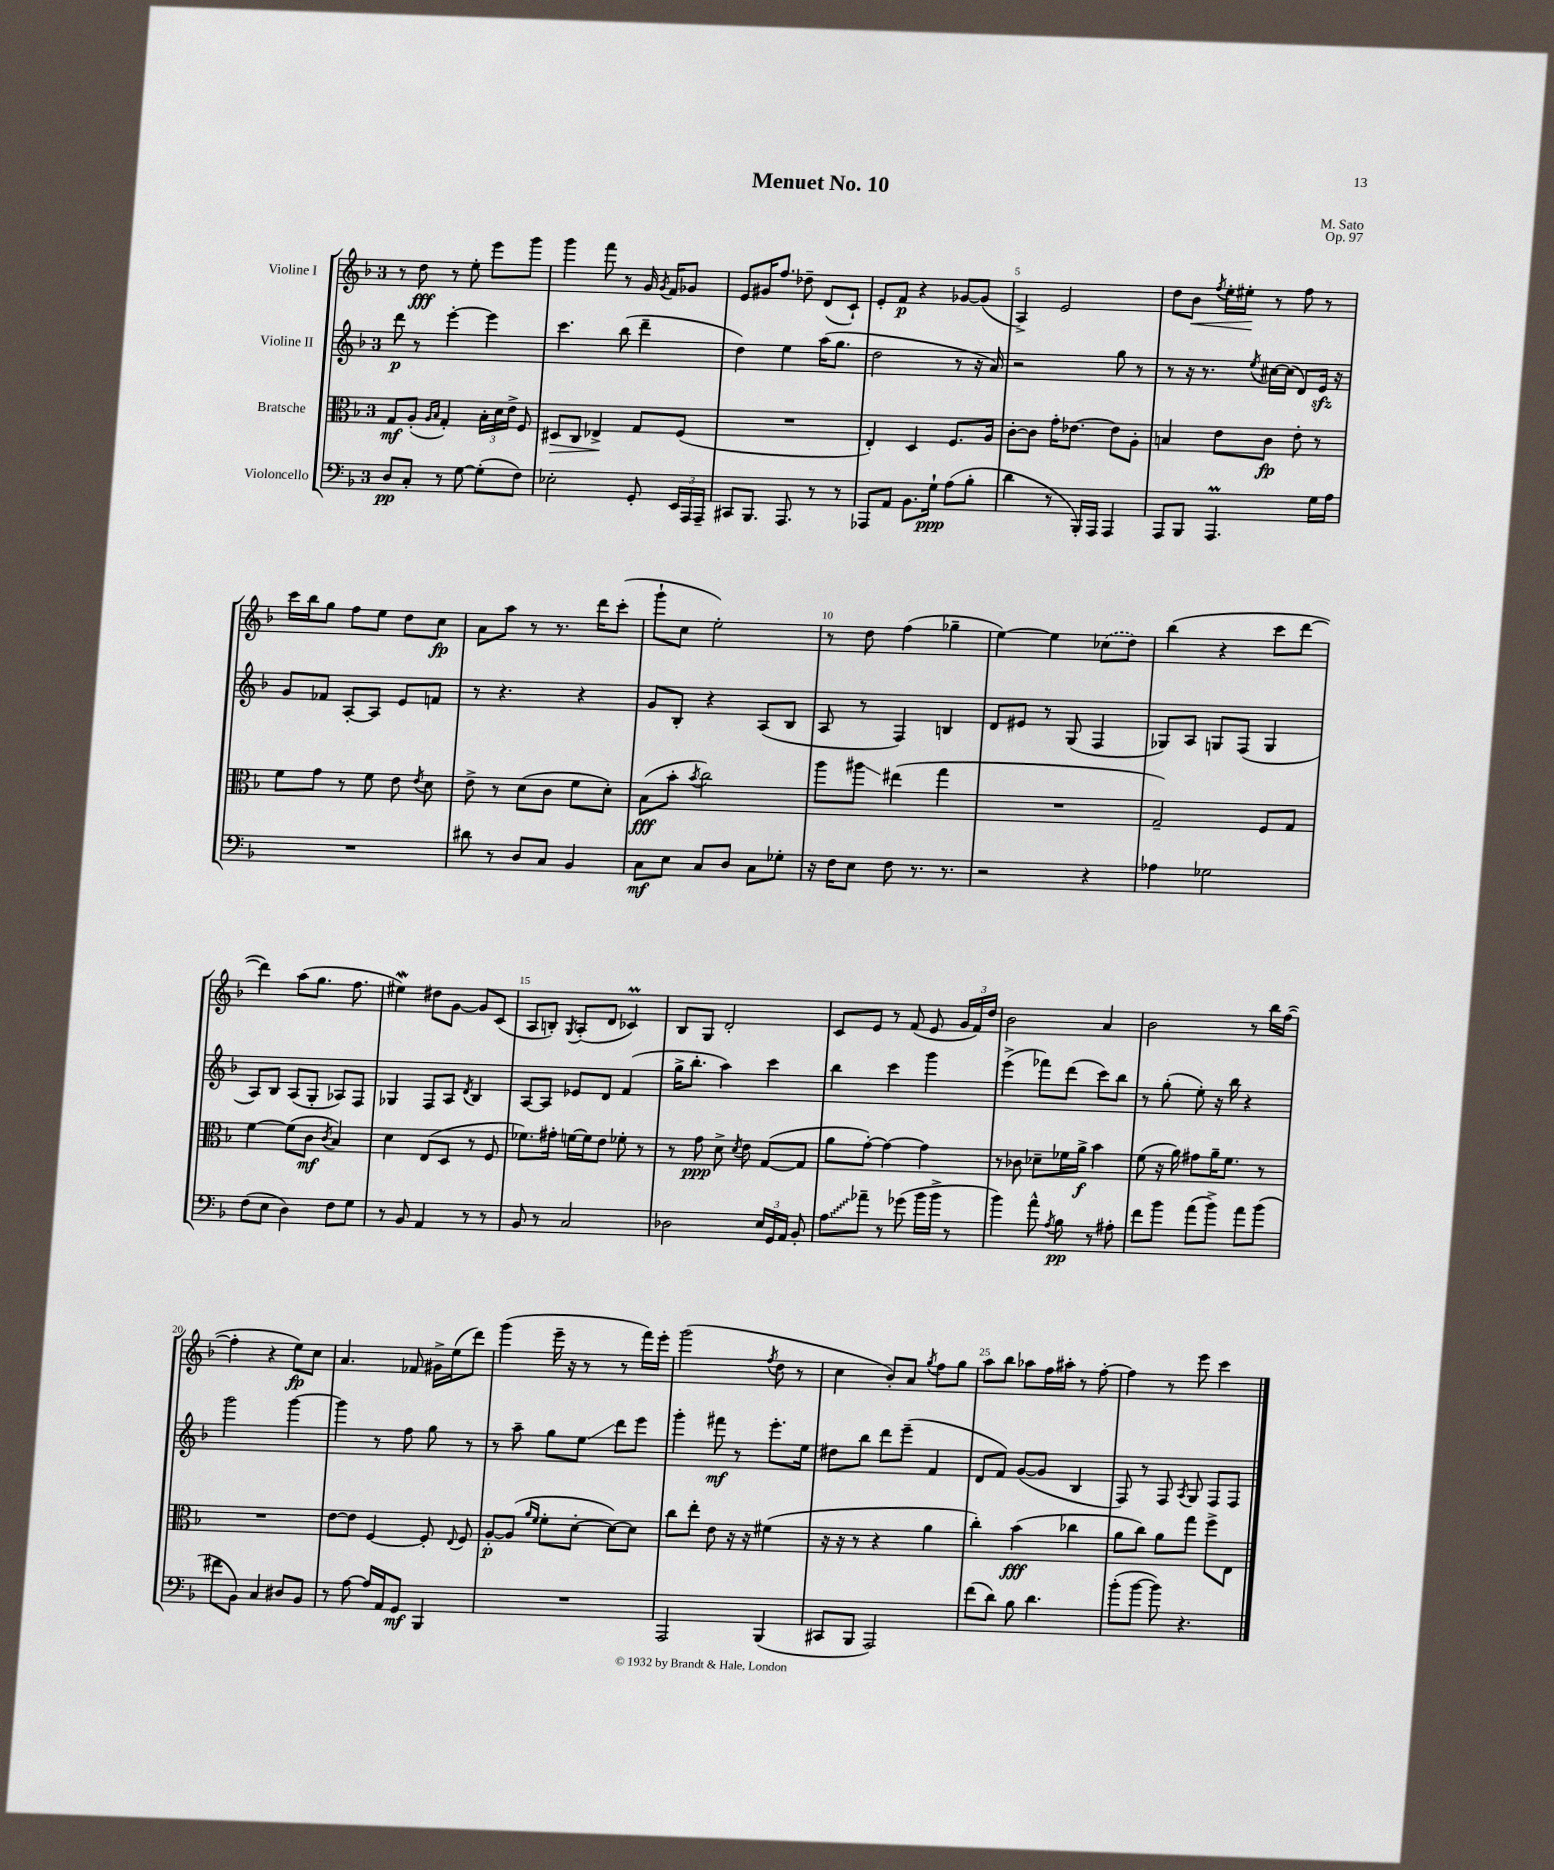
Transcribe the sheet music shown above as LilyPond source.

\header { title = "Menuet No. 10" composer = "M. Sato" opus = "Op. 97" }
<<
\new StaffGroup <<
\new Staff = "s0" \with { instrumentName = "Violine I" } {
    \clef treble \key f \major \once \override Staff.TimeSignature.style = #'single-digit \time 3/4
    \autoBeamOff r8 d''8\fff r8 e''8-. e'''8[ g'''8] |
    g'''4 f'''8 r8 g'16 \acciaccatura { g'8 } f'16[ ges'8] |
    e'8[ gis'16 f''8.] des''8-- d'8[( c'8]-!) |
    e'8[-. f'8]\p r4 ges'8[~ ges'8]( |
    a4->) e'2 |
    d''8[ bes'8]\< \acciaccatura { f''8 } e''16[-. eis''16]-.\! r8 f''8 r8 |
    c'''16[ bes''16 g''8] f''8[ e''8] d''8[ c''8]\fp |
    a'8[ a''8] r8 r8. d'''16[ c'''8]-.( |
    g'''8[-! c''8] e''2-.) |
    r8 d''8 f''4( ges''4-- |
    e''4~) e''4 \once \slurDashed ces''8[( d''8]) |
    bes''4( r4 c'''8[ d'''8]~ |
    d'''4) a''8[( g''8.] f''8. |
    eis''4\mordent) dis''8[ g'8]~ g'8[ c'8]( |
    a8[ b8]-.) \acciaccatura { g8 } a8[-.( d'8] ces'4\prall) |
    bes8[ g8] d'2-. |
    c'8[ e'8] r8 f'8( e'8 \tuplet 3/2 { g'16[ f'16) d''16] } |
    bes'2 a'4 |
    bes'2 r8 bes''16[ f''16]~( |
    f''4-. r4 e''8[\fp) c''8] |
    a'4. fes'8 gis'16[-> e''16( d'''8]) |
    g'''4( e'''16-- r16 r8 r8 f'''16[) e'''16]-. |
    g'''2( \acciaccatura { f''8 } d''8 r8 |
    c''4 bes'8[-.) a'8] \acciaccatura { g''8 } f''8[ g''8] |
    a''8[ bes''8] aes''8[ f''16 ais''16]-. r8 f''8~-. |
    f''4 r8 e'''8 c'''4 \bar "|." |
}
\new Staff = "s1" \with { instrumentName = "Violine II" } {
    \clef treble \key f \major \once \override Staff.TimeSignature.style = #'single-digit \time 3/4
    \autoBeamOff d'''8\p r8 e'''4~-. e'''4 |
    c'''4. bes''8( d'''4-- |
    d''4) e''4 a''16[( g''8.] |
    d''2 r8 r16 a'16) |
    r2 g''8 r8 |
    r8 r16 r8. \acciaccatura { e''8 } cis''16[~ cis''16]( d'8[) e'16]\sfz r16 |
    g'8[ fes'8] a8[~-. a8] e'8[ f'8] |
    r8 r4. r4 |
    g'8[ bes8]-. r4 a8[( bes8] |
    a8 r8 f4) b4 |
    d'8[ eis'8] r8 g8( f4 |
    ges8[) a8] g8[ f8]( g4 |
    a8[) bes8] a8[( g8]-. aes8[) f8] |
    ges4 f8[ a8] \acciaccatura { d'8 } bes4 |
    a8[~ a8] ees'8[ d'8] f'4( |
    g''16[-> bes''8.]-. a''4) c'''4 |
    bes''4 c'''4 g'''4 |
    e'''4->( fes'''8[) d'''8]( c'''8[) bes''8] |
    r8 g''8-.( e''8-.) r16 bes''16 r4 |
    g'''2 g'''4~ |
    g'''4 r8 f''8 g''8 r8 |
    r8 a''8-- g''8[ e''8]\glissando d'''8[ e'''8] |
    g'''4-. fis'''8\mf r8 e'''8.[-. e''16] |
    dis''8[ bes''8] d'''8[ e'''8]--( f'4 |
    d'8[ f'8]) g'8[~( g'8] bes4 |
    f8) r8 f8 \acciaccatura { a8 } g8 f8[ f8] \bar "|." |
}
\new Staff = "s2" \with { instrumentName = "Bratsche" } {
    \clef alto \key f \major \once \override Staff.TimeSignature.style = #'single-digit \time 3/4
    \autoBeamOff g8[\mf a8]-.( \grace { a16[ bes16] } g4-.) \tuplet 3/2 { bes16[-. d'16 e'16]-> } f8 |
    dis8[\> c8] ees4->\! g8[ f8]( |
    R2. |
    e4-.) d4 f8.[ a16] |
    c'8[~-. c'8] g'16[-. ees'8.]~ ees'8[ a8]-. |
    b4 e'8[ c'8]\fp e'8-. r8 |
    f'8[ g'8] r8 f'8 e'8 \acciaccatura { e'8 } d'8 |
    e'8-> r8 d'8[( c'8] f'8[ d'8]-.) |
    bes8[\fff( bes'8]-. \acciaccatura { bes'8 } c''2) |
    a''8[ ais''8]\glissando eis''4( g''4 |
    R2. |
    g2--) f8[ g8] |
    f'4~ f'8[( c'8]\mf \acciaccatura { c'8 } bes4) |
    d'4 e8[( d8] r8 f8 |
    fes'8.[) gis'16]-. f'16[~ f'16 e'8] fes'8-. r8 |
    r8 g'8\ppp d'8-> \acciaccatura { d'8 } e'8 g8[~( g8] |
    a'8[ g'8]~-.) g'4~ g'4 |
    r8 ces'8 des'8[-- fes'16 a'16]->\f bes'4 |
    f'8( r16 a'16) gis'8[ a'16-- f'8.] r8 |
    R2. |
    e'8[~ e'8] f4~ f8-. \appoggiatura { e8 } f8 |
    a8[~-.\p a8]( \grace { a'16[ f'16] } f'8[-. d'8]~-. d'8[~) d'8] |
    c''8[ e''8]-. e'8 r16 r16 fis'4( |
    r16 r16 r8 r4 a'4 |
    c''4-.) bes'4\fff( ces''4 |
    a'8[ c''8]) a'8[ g''8] f''8[-> e8] \bar "|." |
}
\new Staff = "s3" \with { instrumentName = "Violoncello" } {
    \clef bass \key f \major \once \override Staff.TimeSignature.style = #'single-digit \time 3/4
    \autoBeamOff d8[\pp c8]-. r8 g8~ g8[-.( f8]) |
    ees2-. g,8-. \tuplet 3/2 { e,16[ a,,16 a,,16]-- } |
    cis,8[ bes,,8.] a,,8. r8 r8 |
    aes,,8[ a,8] bes,8.[ g16]-!\ppp a8[( bes8]-. |
    d'4 r8 bes,,16[-.) a,,16] a,,4 |
    a,,8[ bes,,8] a,,4.\prall g16[ a16] |
    R2. |
    dis'8 r8 d8[ c8] bes,4 |
    c8[\mf e8] c8[ d8] c8[ ges8]-. |
    r16 f16[ e8] f8 r8. r8. |
    r2 r4 |
    aes4 ges2 |
    f8[( e8] d4) f8[ g8] |
    r8 bes,8 a,4 r8 r8 |
    bes,8 r8 c2 |
    des2 \tuplet 3/2 { e16[ g,16 a,16] } bes,8-. |
    \once \override Glissando.style = #'zigzag a8[\glissando aes'8]-- r8 ges'8( bes'16[ bes'16]-> r8 |
    bes'4) a'8-^ \acciaccatura { a8 } bes8\pp r8 ais8-. |
    f'8[ bes'8] a'8[( bes'8]->) a'8[ bes'8]( |
    fis'8[ bes,8]) c4 dis8[ bes,8] |
    r8 a8~ a16[ a,16 g,8]\mf bes,,4 |
    R2. |
    a,,2 bes,,4( |
    cis,8[ bes,,8] a,,2) |
    f'8[( d'8]) bes8 d'4. |
    bes'8[-.( bes'8]~ bes'8) r4. \bar "|." |
}
>>
>>
\layout { \context { \Score \override BarNumber.break-visibility = ##(#f #t #t) barNumberVisibility = #(every-nth-bar-number-visible 5) } }
